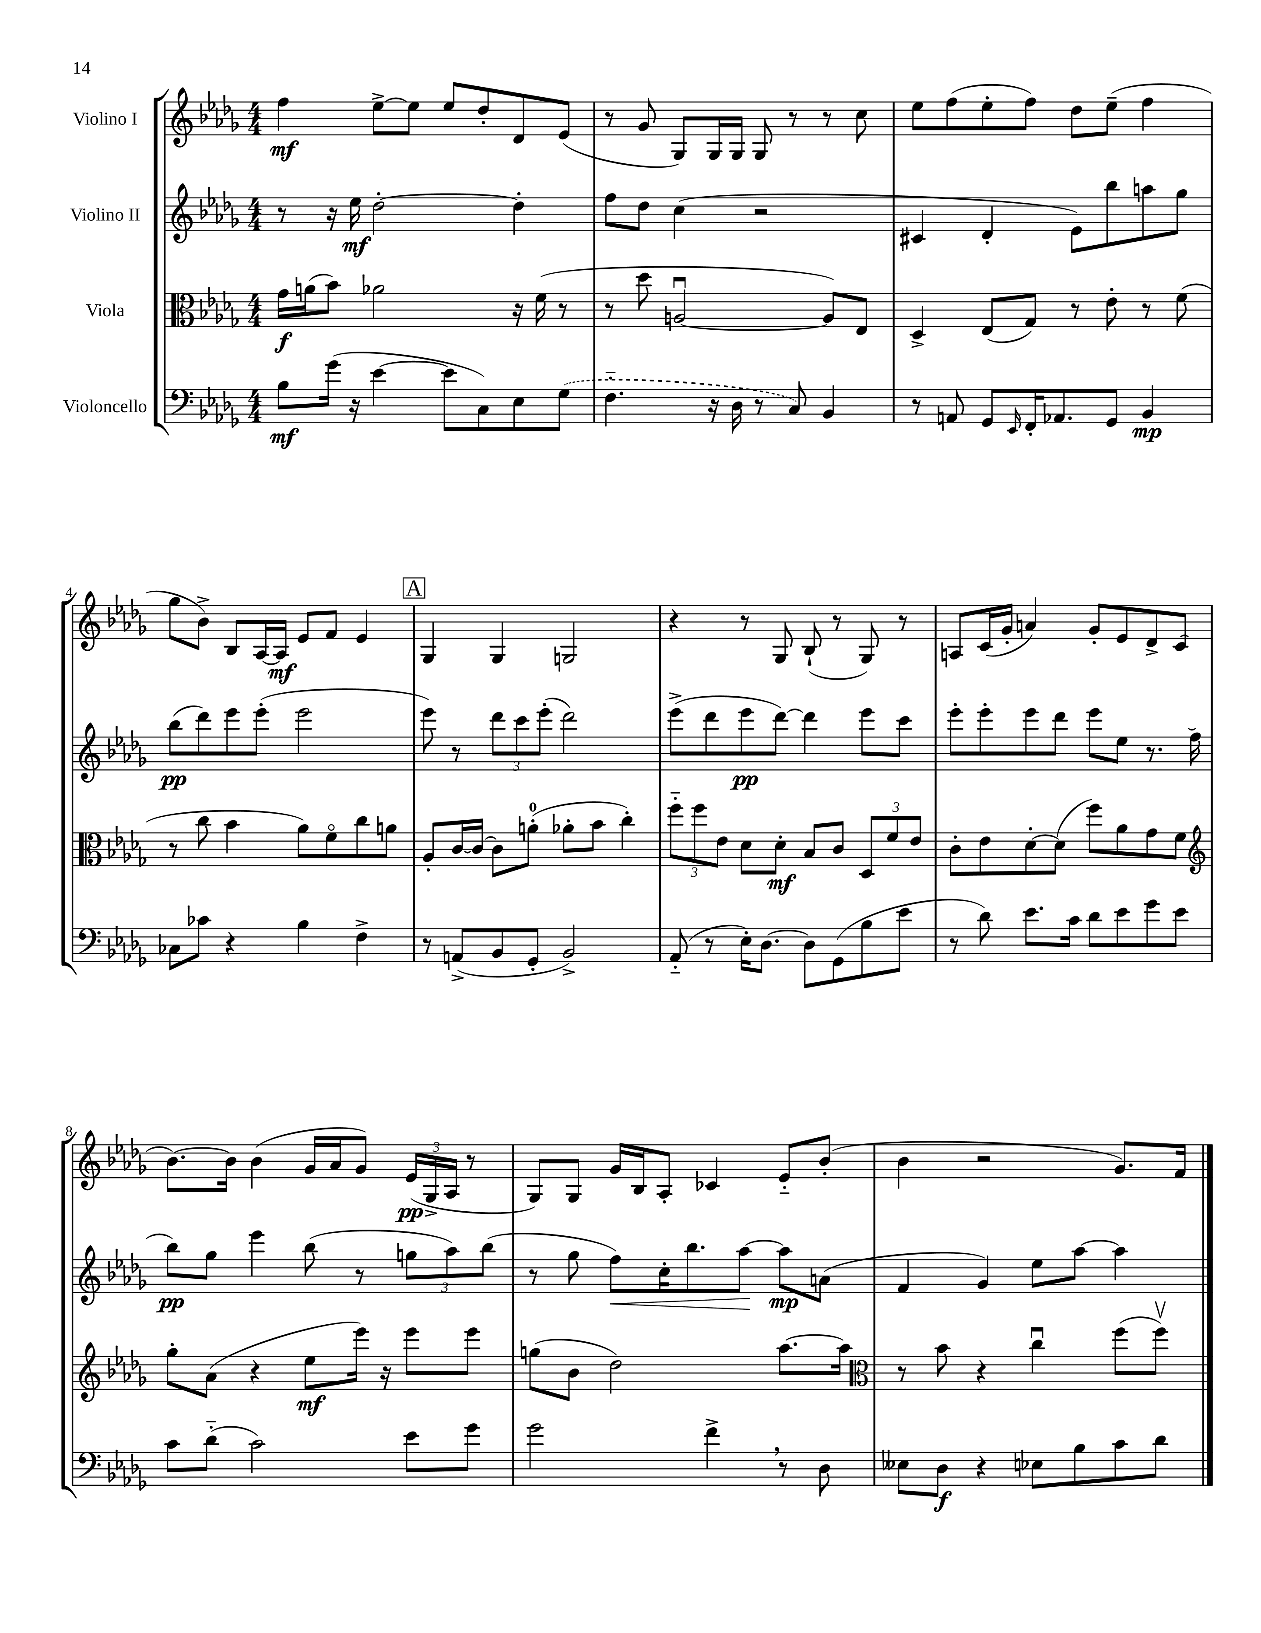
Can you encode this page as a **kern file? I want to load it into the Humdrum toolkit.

**kern	**kern	**kern	**kern
*staff4	*staff3	*staff2	*staff1
*clefF4	*clefC3	*clefG2	*clefG2
*k[b-e-a-d-g-]	*k[b-e-a-d-g-]	*k[b-e-a-d-g-]	*k[b-e-a-d-g-]
*M4/4	*M4/4	*M4/4	*M4/4
8B-\L	16g-\LL	8r	4ff\
.	(16a\J	.	.
(16g-\Jk	8b-\J)	16r	.
16r	.	16ee-\	.
[4e-\	2a-\	[2dd-'\	[8ee-^\L
.	.	.	8ee-\]J
8e-\]L	.	.	8ee-/L
8C\)	.	.	8dd-'/
8E-\	16r	4dd-'\]	8d-/
.	(16f\	.	.
(8G-\J	8r	.	(8e-/J
=	=	=	=
4.F'~\	8r	8ff\L	8r
.	8dd-\	8dd-\J	8g-/
.	[2Au/	(4cc\	8G-/L)
16r	.	.	16G-/L
16D-\	.	.	16G-/JJ
8r	.	2r	8G-/
8C/)	.	.	8r
4BB-/	8A/]L)	.	8r
.	8E-/J	.	8cc\
=	=	=	=
8r	4D-^/	4c#/	8ee-\L
8AA/	.	.	(8ff\
8GG-/L	(8E-/L	4d-'/	8ee-'\
16qqEE-/	.	.	.
16FF'/K	8G-/J)	.	8ff\J)
8.AA-/	.	.	.
.	8r	8e-\L)	8dd-\L
8GG-/J	8e-'\	8bb-\	(8ee-~\J
4BB-/	8r	8aa\	4ff\
.	(8f\	8gg-\J	.
=	=	=	=
8C-\L	8r	(8bb-\L	8gg-\L
8c-\J	8cc\	8ddd-\)	8b-^\J)
4r	4b-\	8eee-\	8B-/L
.	.	(8eee-'\J	[16A-/L
.	.	.	16A-/]JJ
4B-\	8a-\L)	2eee-\	8e-/L
.	8fo\	.	8f/J
4F^\	8cc\	.	4e-/
.	8a\J	.	.
=	=	=	=
8r	8A-'/L	8eee-\)	4G-/
(8AA^/L	[16c/L	8r	.
.	16c/_JJ	.	.
8BB-/	8c\]L	12ddd-\L	4G-/
.	.	12ccc\	.
8GG-'/J	(8a'\J	.	.
.	.	(12eee-'\J	.
2BB-^/)	8a-'\L	2ddd-\)	2G/
.	8b-\J	.	.
.	4cc'\)	.	.
=	=	=	=
(8AA-'~/	12ff'~\L	(8eee-^\L	4r
.	12ff\	.	.
8r	.	8ddd-\	.
.	12e-\J	.	.
16E-'\LK)	8d-\L	8eee-\	8r
[8.D-\J	.	.	.
.	8d-'\J	[8ddd-\J)	8G-/
8D-\]L	8B-/L	4ddd-\]	(8B-`/
(8GG-\	8c/J	.	8r
8B-\	12D-/L	8eee-\L	8G-/)
.	12f/	.	.
8e-\J	.	8ccc\J	8r
.	12e-/J	.	.
=	=	=	=
8r	8c'\L	8eee-'\L	8A/L
8d-\)	8e-\	8eee-'\	(16c/L
.	.	.	16g-'/JJ
8.e-\L	[8d-'\	8eee-\	4a/)
.	(8d-\]J	8ddd-\J	.
16c\Jk	.	.	.
8d-\L	8ff\L)	8eee-\L	8g-'/L
8e-\	8a-\	8ee-\J	8e-/
8g-\	8g-\	8.r	8d-^/
8e-\J	8f\J	.	(8c/J
.	.	(16ff\	.
=	=	=	=
*	*clefG2	*	*
8c\L	8gg-'\L	8bb-\L)	[8.b-\L)
(8d-'~\J	(8a-\J	8gg-\J	.
.	.	.	16b-\]Jk
2c\)	4r	4eee-\	(4b-\
.	8ee-\L	(8bb-\	16g-/LL
.	.	.	16a-/J
.	16eee-\Jk)	8r	8g-/J)
.	16r	.	.
8e-\L	8eee-\L	12gg\L	(24e-/LL
.	.	.	24G-^/
.	.	12aa-\)	24A-/JJ
8g-\J	8eee-\J	.	8r
.	.	(12bb-\J	.
=	=	=	=
2g-\	(8gg\L	8r	8G-/L)
.	8b-\J	8gg-\	8G-/J
.	2dd-\)	8ff\L)	16g-/LL
.	.	.	16B-/J
.	.	16cc'\K	8A-'/J
.	.	8.bb-\	.
4f^\	.	.	4c-/
.	.	[8aa-\J	.
8r	[8.aa-\L	8aa-\]L	8e-'~/L
8D-\	.	(8a\J	(8b-'/J
.	16aa-\]Jk	.	.
=	=	=	=
*	*clefC3	*	*
8E--\L	8r	4f/	4b-\
8D-\J	8b-\	.	.
4r	4r	4g-/)	2r
8E-\L	4ccu\	8ee-\L	.
8B-\	.	[8aa-\J	.
8c\	(8ff\L	4aa-\]	8.g-/L)
8d-\J	8ffv\J)	.	.
.	.	.	16f/Jk
==	==	==	==
*-	*-	*-	*-
